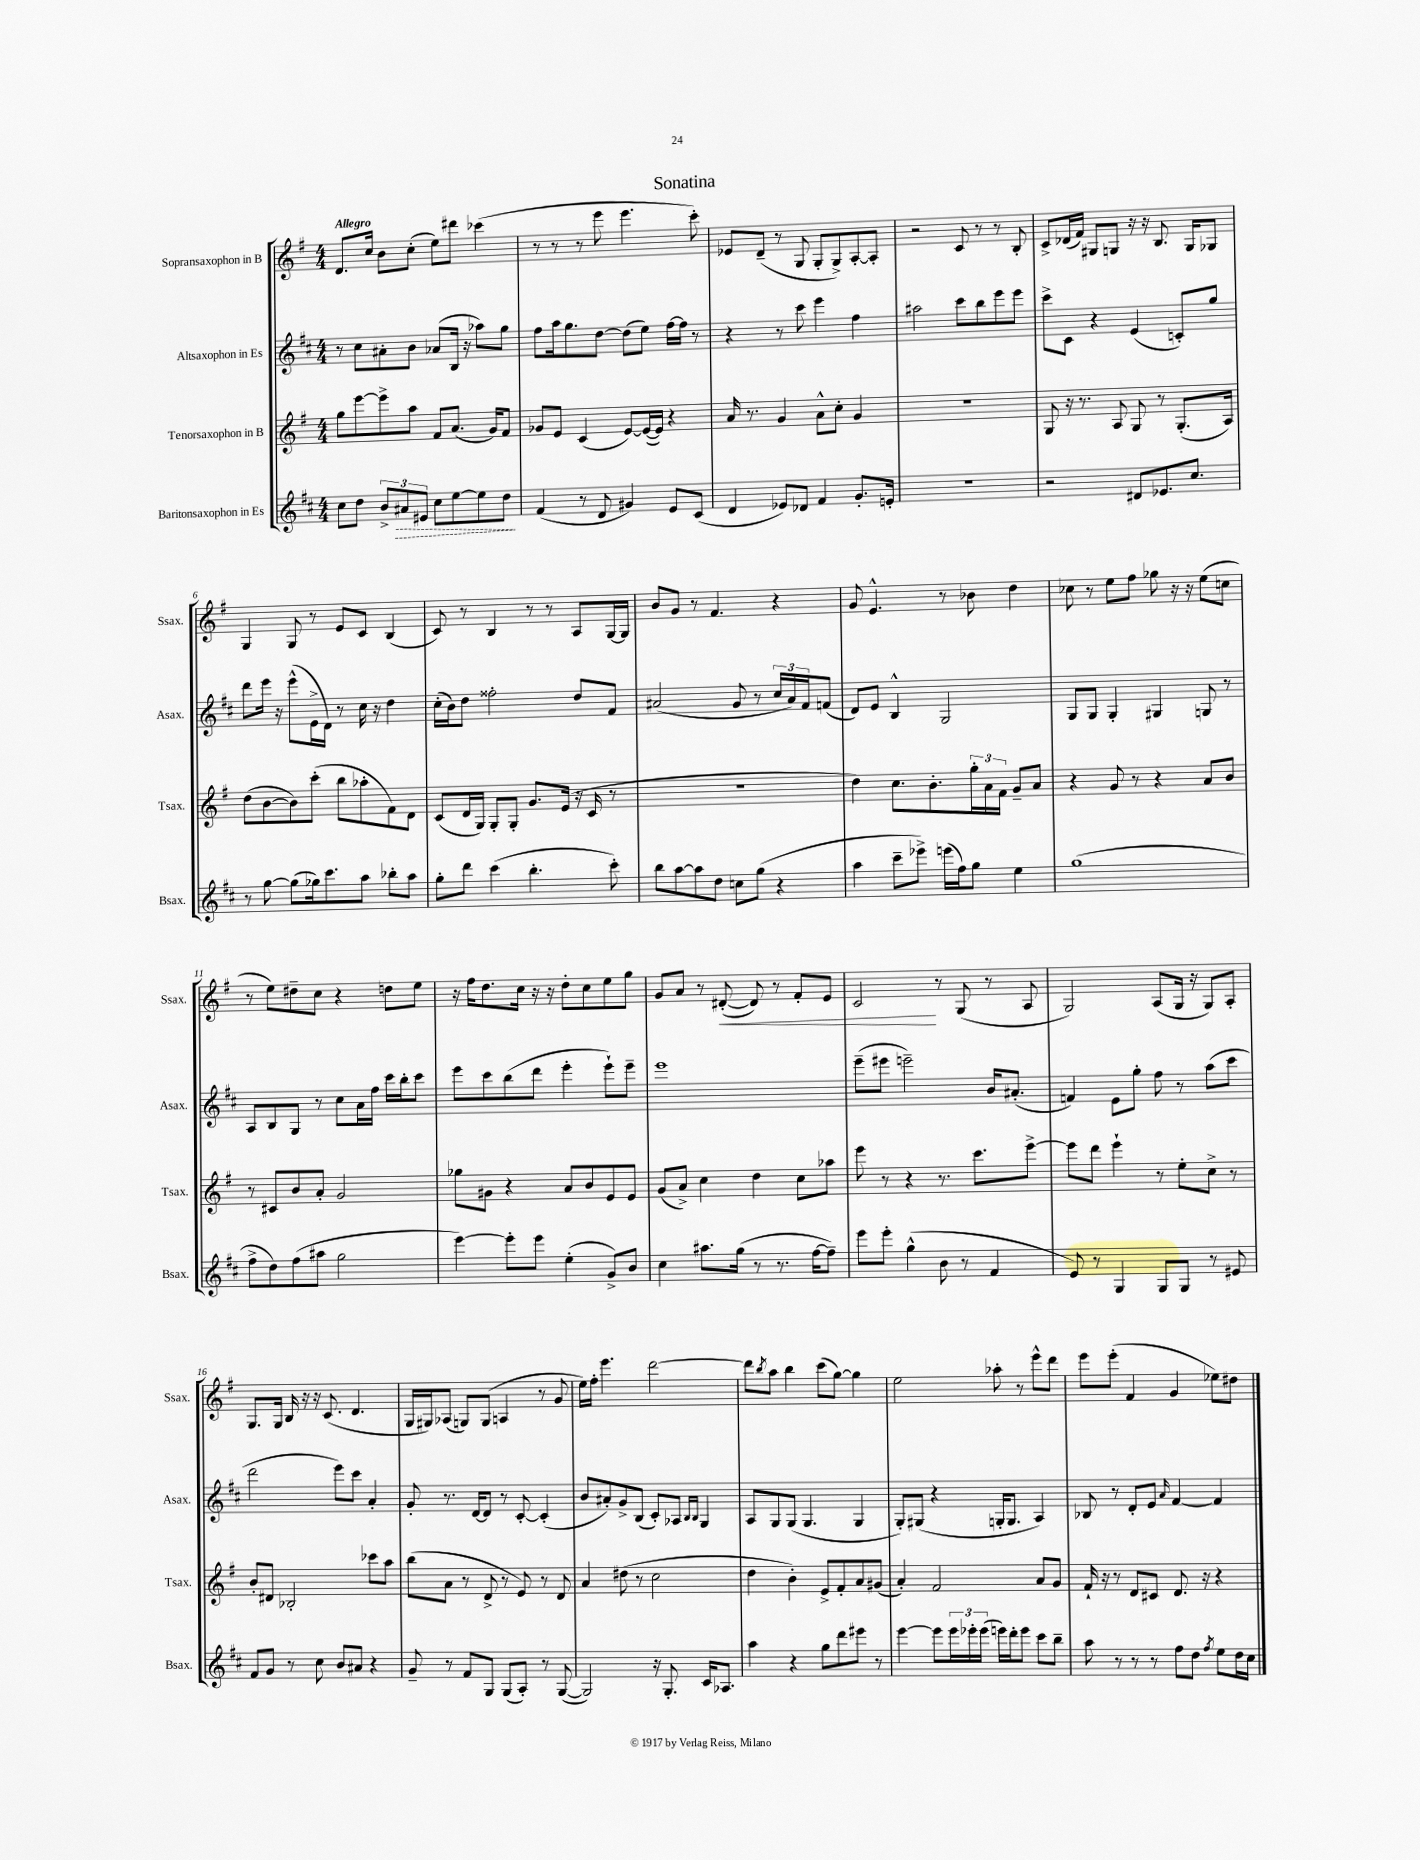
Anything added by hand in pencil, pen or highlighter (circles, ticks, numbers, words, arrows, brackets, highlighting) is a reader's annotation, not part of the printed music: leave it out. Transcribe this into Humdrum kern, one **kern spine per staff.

**kern	**kern	**kern	**kern
*staff4	*staff3	*staff2	*staff1
*clefG2	*clefG2	*clefG2	*clefG2
*k[f#c#]	*k[f#]	*k[f#c#]	*k[f#]
*M4/4	*M4/4	*M4/4	*M4/4
8cc#	8gg	8r	8.d
8dd	[8eee	8cc#	.
.	.	.	16cc
12b^	8eee^]	8a#'	8b
12a#	.	.	.
.	8aa	8b	(8cc'
12e#	.	.	.
8cc#	8f#	(8a-	8ee)
[8ee	(8.a	16B	8ddd#
.	.	16r	.
8ee]	.	8aa-)	(4ccc-
.	16g)	.	.
8dd	8f#	8gg	.
=	=	=	=
(4f#	8g-	8ff#	8r
.	8e	16aa	8r
.	.	8.gg	.
8r	(4c	.	8r
8d	.	[8dd	8eee
4g#)	[8e)	(8dd]	4.eee
.	(16e_	8ee)	.
.	16e])	.	.
8e	4r	[16ff#	.
.	.	16ff#]	.
(8c#	.	8r	8ccc')
=	=	=	=
4d	16a	4r	8e-
.	8.r	.	.
.	.	.	(8d~
8e-)	4g	8r	8r
8d-	.	8ccc#	8G
4f#	8a^^	4eee	8G'
.	8cc'	.	8G^)
8.g'	4g	4ff#	[8A'
.	.	.	8A']
16e'	.	.	.
=	=	=	=
1r	1r	2aa#	2r
.	.	8ccc#	8c
.	.	8bb	8r
.	.	8eee	8r
.	.	8eee	8B'
=	=	=	=
2r	8G	8ccc#^	8c^
.	16r	8c#	(16d-
.	8.r	.	16f#)
.	.	4r	8G#
.	8A	.	8G
8d#	8G	(4e	16r
.	.	.	16r
8.e-	8r	.	8.B
.	(8.G'	8c')	.
8.cc#	.	.	16G
.	.	8gg	8G-
.	16A)	.	.
=	=	=	=
8r	(8dd	8ddd	4G
[8gg	[8b	16eee	.
.	.	16r	.
(8gg]	8b])	(8eee^^	8G
16gg-)	(8ccc'	16e^	8r
8.ccc#	.	16d)	.
.	8bb	8r	8e
8aa	8aa-'	16cc#	8c
.	.	16r	.
8bb-'	8f#)	4dd	(4B
8aa	8d	.	.
=	=	=	=
8gg'	(8c	(16cc#'	8c)
.	.	16b)	.
8ddd	16d	8dd	8r
.	16G)	.	.
(4ccc#	8G'	2ff##'	4B
.	8G'	.	.
4.bb'	8.g	.	8r
.	.	.	8r
.	(16e	.	.
.	16r	8dd	8A
.	16c	.	.
8ccc#')	8r	8f#	[16G
.	.	.	16G]
=	=	=	=
8bb	1r	(2a#	8b
[8aa	.	.	8g
8aa]	.	.	8r
8dd	.	.	4.f#
8cc	.	8g	.
(8gg	.	8r	.
4r	.	24cc#	4r
.	.	24a#)	.
.	.	24f#	.
.	.	(8f	.
=	=	=	=
4aa	4dd)	8d)	8g
.	.	8e	4.e^^
8ccc#~	8.cc	4B^^	.
8eee-^)	.	.	.
.	8.b'	.	.
(16eee	.	2G	8r
16ff#)	.	.	.
8gg	24gg'	.	8b-
.	24a	.	.
.	24f#	.	.
4ee	8g~	.	4dd
.	8a	.	.
=	=	=	=
(1gg	4r	8G	8cc-
.	.	8G	8r
.	8g	4G'	8ee
.	8r	.	8ff#
.	4r	4G#	8gg-
.	.	.	16r
.	.	.	16r
.	8a	8G	(8ee
.	8b	8r	8cc
=	=	=	=
8ff#^	8r	8A	8r
8dd)	8c#	8B	8ee)
(8ff#	8b	8G	8dd#~
8aa#	8a'	8r	8cc
2gg	2g	8cc#	4r
.	.	16a	.
.	.	16ff#	.
.	.	16ccc#	8dd
.	.	16bb'	.
.	.	8ccc#	8ee
=	=	=	=
[4eee)	8gg-	8eee	16r
.	.	.	16ff#
.	8g#	8ccc#	8.dd
8eee']	4r	(8bb	.
.	.	.	16cc
8eee	.	8ddd	16r
.	.	.	16r
(4ee'	8a	4eee'	8dd'
.	8b	.	8cc
8g^)	8e	8eee`)	8ee
8b	8e	8eee~	8gg
=	=	=	=
4cc#	(8g	1eee	8g
.	8a^)	.	8a
8.aa#	4cc	.	8r
.	.	.	([8d#'
(16gg	.	.	.
8r	4dd	.	8d#])
8.r	.	.	8r
.	8cc	.	8f#'
[16ff#	.	.	.
8ff#~])	8aa-	.	8e
=	=	=	=
8eee	8eee	(8eee~	2c
8eee'	8r	8eee#	.
(4gg^^	4r	2eee~)	.
8b	8.r	.	8r
8r	.	.	(8G
.	8.ccc	.	.
4f#	.	16b	8r
.	.	(8.a#'	.
.	[8eee^	.	8A
=	=	=	=
8e)	8eee]	4f)	2G)
8r	8ddd	.	.
4G	4eee`	8e	.
.	.	8gg'	.
8G	8r	8ff#	(8A
8G	8ee'	8r	16G
.	.	.	16r
8r	8cc^	(8aa	8G)
8e#	8r	8ccc#	8A'
=	=	=	=
8f#	8b'	2ddd	8.G
8g	8d#	.	.
.	.	.	16G
8r	2B-'	.	16B
.	.	.	16r
8cc#	.	.	16r
.	.	.	(8.c
8b	.	8eee)	.
8a#	.	8ccc#	4.d
4r	8ccc-	4a'	.
.	8aa	.	.
=	=	=	=
8g~	(8bb	8g'	16G
.	.	.	16G#)
8r	8a	8.r	(8A-
8f#	8r	.	8G)
.	.	[16d	.
8G	8d^	8d]	(8G
(8G	8r	8r	4A
8A')	8e)	[8c#'	.
8r	8r	(4c#']	8r
([8G	8d	.	8g
=	=	=	=
2G])	4a	8b	16ee)
.	.	.	16ff#'
.	.	8a#')	4.eee
.	(8dd#	8g^	.
.	8r	(8B	.
16r	2cc	8c#')	[2ddd
8.G'	.	.	.
.	.	8A-	.
.	.	16qqB	.
.	.	16qqB	.
16c#	.	4G	.
8.A-	.	.	.
=	=	=	=
4aa	4dd	8A	8ddd]
.	.	.	8qbb
.	.	8G	8aa
4r	4b')	(8G	4bb
.	.	4.G	.
8gg	8e^	.	(8ccc
8ddd	8f#'	.	[8gg)
8eee#	8a	4G	4gg]
8r	(8g#	.	.
=	=	=	=
[4eee	4a')	8G')	2ee
.	.	(8G#	.
8eee]	2f#	4r	.
24eee	.	.	.
24eee-'	.	.	.
(24eee-	.	.	.
16eee)	.	16G'	8aa-'
16ddd'	.	8.G	.
8eee	.	.	8r
8ccc#	8a	4A)	8eee^^
8bb~	8g	.	8ddd
=	=	=	=
8aa	16f#`	8B-	8eee
.	16r	.	.
8r	8r	8r	(8eee'
8r	8d	8d'	4f#
8r	8c#	8e	.
.	.	16qqa	.
8ff#	8.d	[4f#	4g
8dd	.	.	.
.	16r	.	.
8qff#	.	.	.
8ee	4r	4f#]	8ee-)
16dd	.	.	8dd#
16cc#	.	.	.
==	==	==	==
*-	*-	*-	*-
